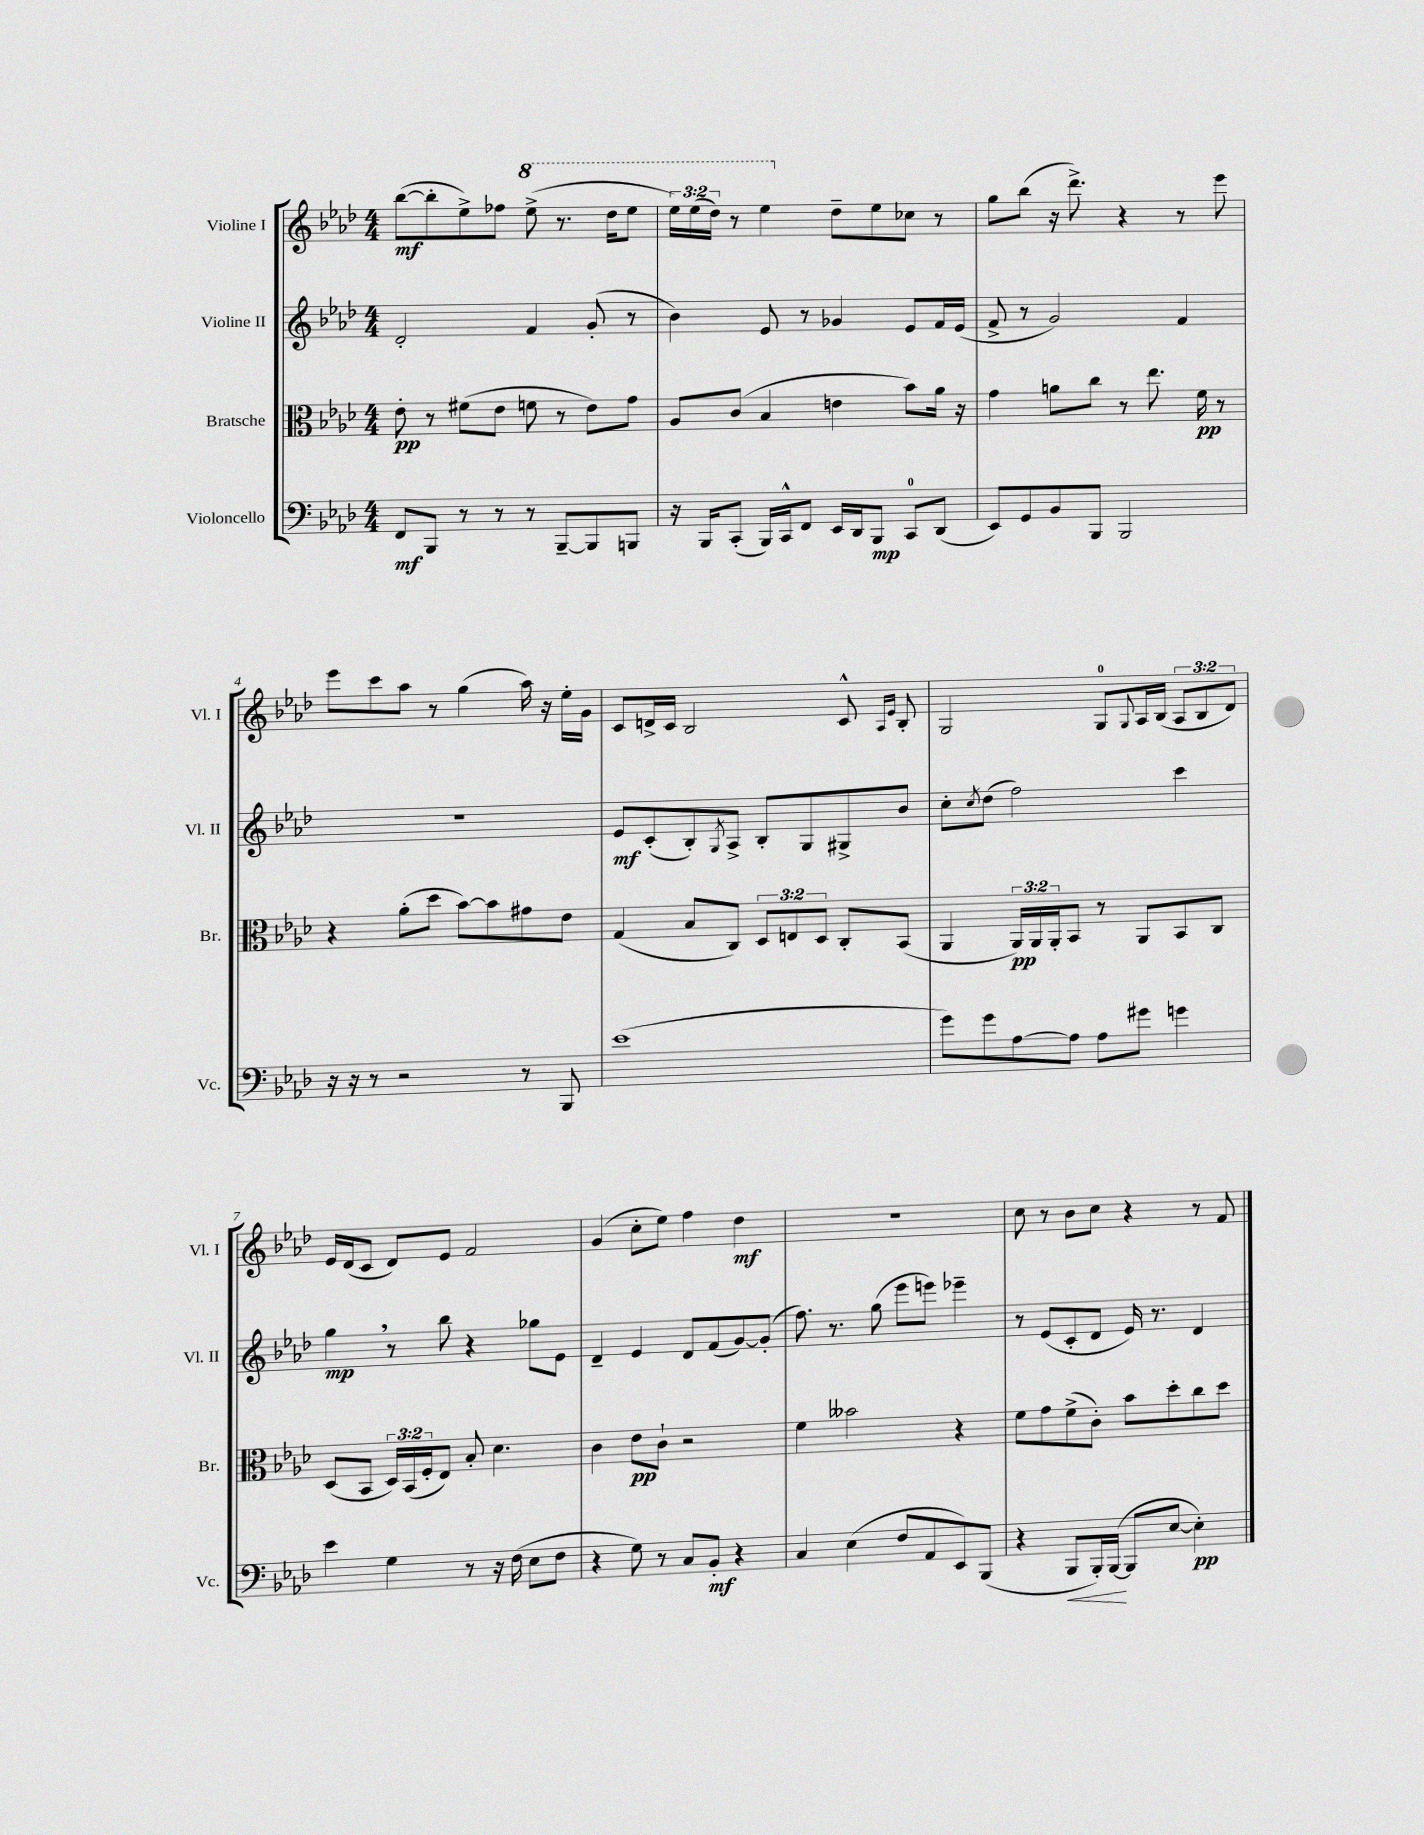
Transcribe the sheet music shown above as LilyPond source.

<<
\new StaffGroup <<
\new Staff = "s0" \with { instrumentName = "Violine I" shortInstrumentName = "Vl. I" } {
    \clef treble \key aes \major \numericTimeSignature \time 4/4 \override Staff.TupletNumber.text = #tuplet-number::calc-fraction-text
    bes''8~\mf( bes''8-. ees''8->) fes''8 \ottava #1 ees'''8->( r8. des'''16 ees'''8 |
    \tuplet 3/2 { ees'''16) ees'''16( des'''16) } r8 ees'''4 \ottava #0 des''8-- ees''8 ces''8 r8 |
    g''8 bes''8( r16 des'''8.->) r4 r8 ees'''8 |
    ees'''8 c'''8 aes''8 r8 g''4( aes''16) r16 ees''16-. g'16 |
    c'8 d'16-> c'16 bes2 c'8-^ \grace { aes16 ees'16 } bes8-. |
    g2 g8-0 \appoggiatura { g8 } aes16 bes16( \tuplet 3/2 { aes8 bes8 des'8) } |
    ees'16 des'16( c'8 des'8) ees'8 f'2 |
    g'4( c''8-. ees''8) f''4 des''4\mf |
    r1 |
    c''8 r8 bes'8 c''8 r4 r8 f'8 \bar "|." |
}
\new Staff = "s1" \with { instrumentName = "Violine II" shortInstrumentName = "Vl. II" } {
    \clef treble \key aes \major \numericTimeSignature \time 4/4
    des'2-. f'4 g'8-.( r8 |
    bes'4) ees'8 r8 ges'4 ees'8 f'16 ees'16( |
    f'8-> r8 g'2) f'4 |
    R1 |
    ees'8\mf c'8-.( bes8-.) \acciaccatura { g8 } aes8-> bes8-. g8 gis8-> bes'8 |
    c''8-. \acciaccatura { c''8 } des''8( f''2) c'''4 |
    g''4\mp \breathe r8 bes''8 r4 ges''8 ees'8 |
    des'4-- ees'4 des'8 f'8( g'8~) g'8-.( |
    f''8.) r8. g''8( ees'''8 e'''8) ees'''4-- |
    r8 ees'8( c'8-. des'8 ees'16) r8. des'4 \bar "|." |
}
\new Staff = "s2" \with { instrumentName = "Bratsche" shortInstrumentName = "Br." } {
    \clef alto \key aes \major \numericTimeSignature \time 4/4 \override Staff.TupletNumber.text = #tuplet-number::calc-fraction-text
    ees'8-.\pp r8 fis'8( ees'8 f'8 r8 ees'8) g'8 |
    aes8 c'8( bes4 e'4 bes'8) aes'16 r16 |
    g'4 a'8 c''8 r8 ees''8. f'16\pp r8 |
    r4 aes'8-.( des''8 bes'8~) bes'8 gis'8 ees'8 |
    g4( bes8 c8) \tuplet 3/2 { des8 e8 des8 } c8-. bes,8( |
    aes,4 \tuplet 3/2 { aes,16\pp) aes,16 aes,16-. } bes,8 r8 aes,8 bes,8 c8 |
    des8( bes,8 \tuplet 3/2 { des16) bes,16( f16-. } ees8) bes8-. des'4. |
    c'4 ees'8\pp c'8-! r2 |
    f'4 beses'2 r4 |
    f'8 g'8 f'8->( c'8-.) bes'8 des''8-. c''8 des''8 \bar "|." |
}
\new Staff = "s3" \with { instrumentName = "Violoncello" shortInstrumentName = "Vc." } {
    \clef bass \key aes \major \numericTimeSignature \time 4/4
    f,8\mf bes,,8 r8 r8 r8 bes,,8~-- bes,,8 b,,8 |
    r16 bes,,16 c,8-.( bes,,16) c,16-^ f,8 ees,16 des,16 bes,,8\mp c,8-0 des,8( |
    ees,8) g,8 bes,8 bes,,8 bes,,2 |
    r16 r16 r8 r2 r8 bes,,8 |
    ees'1( |
    g'8) g'8 aes8~ aes8 aes8 gis'8 g'4 |
    ees'4 g4 r8 r16 f16( ees8 f8 |
    r4 g8) r8 c8 bes,8-.\mf r4 |
    c4 ees4( f8 aes,8 ees,8) bes,,8( |
    r4 bes,,8\< bes,,16-.) bes,,16~\!( bes,,8 ees8~ ees4-.\pp) \bar "|." |
}
>>
>>
